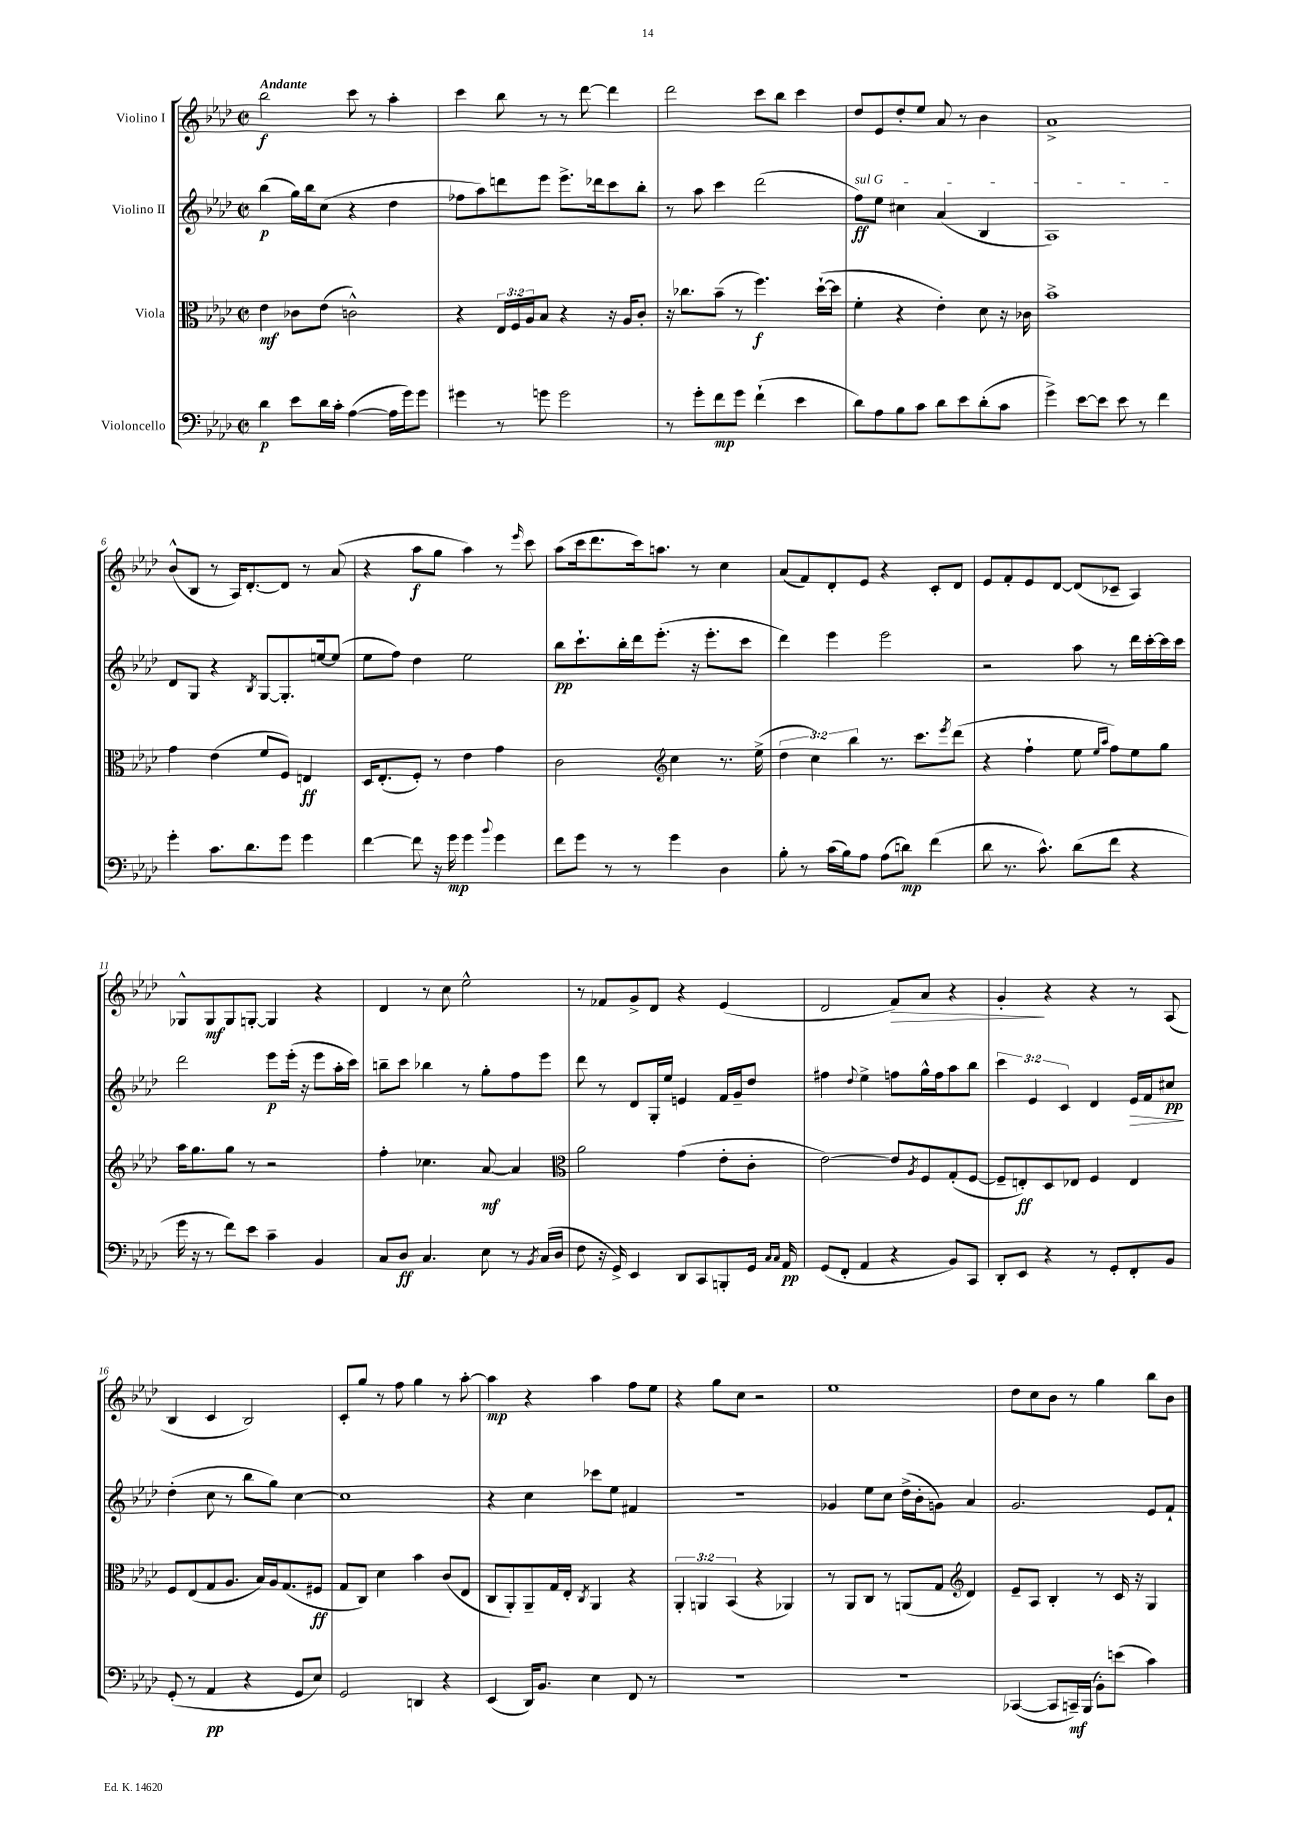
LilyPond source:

<<
\new StaffGroup <<
\new Staff = "s0" \with { instrumentName = "Violino I" } {
    \clef treble \key aes \major \defaultTimeSignature \time 2/2 \tempo "Andante"
    bes''2\f c'''8 r8 aes''4-. |
    c'''4 bes''8 r8 r8 des'''8~ des'''4 |
    des'''2 c'''8 bes''8 c'''4 |
    des''8 ees'8 des''8-. ees''8 aes'8 r8 bes'4 |
    aes'1-> |
    bes'8-^( bes8 r8 aes16) des'8.~-. des'8 r8 aes'8( |
    r4 aes''8\f g''8 aes''4) r8 \grace { ees'''16 } c'''8 |
    aes''8( c'''16 des'''8. c'''16) a''8. r8 c''4 |
    aes'8( f'8) des'8-. ees'8 r4 c'8-. des'8 |
    ees'8 f'8-. ees'8 des'8~ des'8( ces'8-- aes4) |
    ges8-^ ges8\mf ges8 g8~-. g4 r4 |
    des'4 r8 c''8 ees''2-^ |
    r8 fes'8 g'8-> des'8 r4 ees'4( |
    des'2 f'8\>) aes'8 r4 |
    g'4-.\! r4 r4 r8 aes8( |
    bes4 c'4 bes2) |
    c'8-. g''8 r8 f''8 g''4 r8 aes''8~-. |
    aes''4\mp r4 aes''4 f''8 ees''8 |
    r4 g''8 c''8 r2 |
    ees''1 |
    des''8 c''8 bes'8 r8 g''4 bes''8 bes'8 \bar "|." |
}
\new Staff = "s1" \with { instrumentName = "Violino II" } {
    \clef treble \key aes \major \defaultTimeSignature \time 2/2 \override Staff.TupletNumber.text = #tuplet-number::calc-fraction-text
    bes''4\p( g''16) bes''16 c''8( r4 des''4 |
    fes''8 aes''8) d'''8 ees'''8 ees'''8.-> des'''16 c'''8 bes''8-. |
    r8 aes''8 c'''4 des'''2( |
    \once \override TextSpanner.bound-details.left.text = \markup { \italic "sul G" } f''8\ff\startTextSpan) ees''8 cis''4 aes'4( bes4 |
    aes1\stopTextSpan) |
    des'8 g8 r4 \acciaccatura { bes8 } g8~ g8.-. e''16~ e''8( |
    ees''8 f''8) des''4 ees''2 |
    bes''8\pp c'''8.-! bes''16-. des'''16 ees'''8.-.( r16 ees'''8.-. c'''8 |
    des'''4) ees'''4 ees'''2 |
    r2 aes''8 r8 des'''16 c'''16~-. c'''16 c'''16 |
    des'''2 ees'''8\p ees'''16-.( r16 ees'''8 aes''16-. c'''16) |
    b''8-- c'''8 bes''4 r8 g''8-. f''8 ees'''8 |
    des'''8 r8 des'8 g16-. ees''16 e'4 f'16 g'16-- des''8 |
    fis''4 \appoggiatura { des''8 } ees''4-> f''8 g''16-^ f''16 aes''8 bes''8 |
    \tuplet 3/2 { c'''4 ees'4 c'4 } des'4 ees'16\> f'16 cis''8\pp\! |
    des''4-.( c''8 r8 bes''8 g''8) c''4~ |
    c''1 |
    r4 c''4 ces'''8 ees''8 fis'4 |
    r1 |
    ges'4 ees''8 c''8 des''16->( bes'16-. g'8) aes'4 |
    g'2. ees'8 f'8-! \bar "|." |
}
\new Staff = "s2" \with { instrumentName = "Viola" } {
    \clef alto \key aes \major \defaultTimeSignature \time 2/2 \override Staff.TupletNumber.text = #tuplet-number::calc-fraction-text
    ees'4\mf ces'8 ees'8( c'2-^) |
    r4 \tuplet 3/2 { ees16 f16 aes16 } bes8 r4 r16 aes16 c'8-. |
    r16 ces''8. bes'8--( r8 f''4.\f) des''16~-!( des''16 |
    f'4-. r4 ees'4-.) des'8 r16 ces'16 |
    bes'1-> |
    g'4 ees'4( f'8 f8) e4\ff |
    des16 ees8.-.( f8-.) r8 ees'4 g'4 |
    c'2 \clef treble c''4 r8. ees''16->( |
    \tuplet 3/2 { des''4 c''4) bes''4 } r8. c'''8. \acciaccatura { ees'''8 } des'''8( |
    r4 f''4-! ees''8 \grace { ees''16 aes''16 } f''8) ees''8 g''8 |
    aes''16 g''8. g''8 r8 r2 |
    f''4-. ces''4. aes'8~\mf aes'4 |
    \clef alto aes'2 g'4( ees'8-. c'8-. |
    ees'2~) ees'8 \acciaccatura { aes8 } f8 g8-.( f8~ |
    f8-- e8-.\ff) des8 ees8 f4 ees4 |
    f8 ees8( g8 aes8. bes16) aes16 g8.( fis8\ff |
    g8 c8) des'4 bes'4 c'8( ees8 |
    c8 aes,8-.) aes,8-- g16 ees16-. \acciaccatura { c8 } aes,4 r4 |
    \tuplet 3/2 { aes,4-. a,4 bes,4( } r4 aes,4) |
    r8 aes,8 c8 r8 a,8( g8 \clef treble des'4) |
    ees'8-- aes8 bes4-. r8 c'16 r16 g4 \bar "|." |
}
\new Staff = "s3" \with { instrumentName = "Violoncello" } {
    \clef bass \key aes \major \defaultTimeSignature \time 2/2
    des'4\p ees'8 des'16 c'16-. aes4~( aes16 g'16) g'8 |
    gis'4 r8 g'8 g'2 |
    r8 g'8-. f'8\mp g'8 f'4-!( ees'4 |
    des'8) aes8 bes8 c'8 des'8 ees'8 des'8-.( c'8 |
    g'4->) ees'8~ ees'8 ees'8 r8 f'4 |
    g'4-. c'8. des'8. g'8 g'4 |
    f'4~ f'8 r16 g'16\mp g'4 \appoggiatura { bes'8 } g'4 |
    f'8 g'8 r8 r8 g'4 des4 |
    bes8-. r8 c'16( bes16) aes8 aes8( d'8\mp) f'4( |
    des'8 r8. c'8.-^) des'8( f'8 r4 |
    g'16 r16 r8 f'8) ees'8 c'4-- bes,4 |
    c8 des8\ff c4. ees8 r8 \acciaccatura { bes,8 } c16( des16 |
    f8 r16 g,16->) ees,4 des,8 c,8 b,,8-. g,16 \grace { c16 c16 } aes,16\pp |
    g,8( f,8-. aes,4 r4 bes,8) c,8 |
    des,8-. ees,8 r4 r8 g,8-. f,8-. bes,8 |
    g,8-.( r8 aes,4\pp r4 g,8 ees8) |
    g,2 d,4 r4 |
    ees,4( des,16) bes,8. ees4 f,8 r8 |
    R1 |
    R1 |
    ces,4~( ces,8 c,16--\mf) bes,,16( bes,8-.) e'8( c'4) \bar "|." |
}
>>
>>
